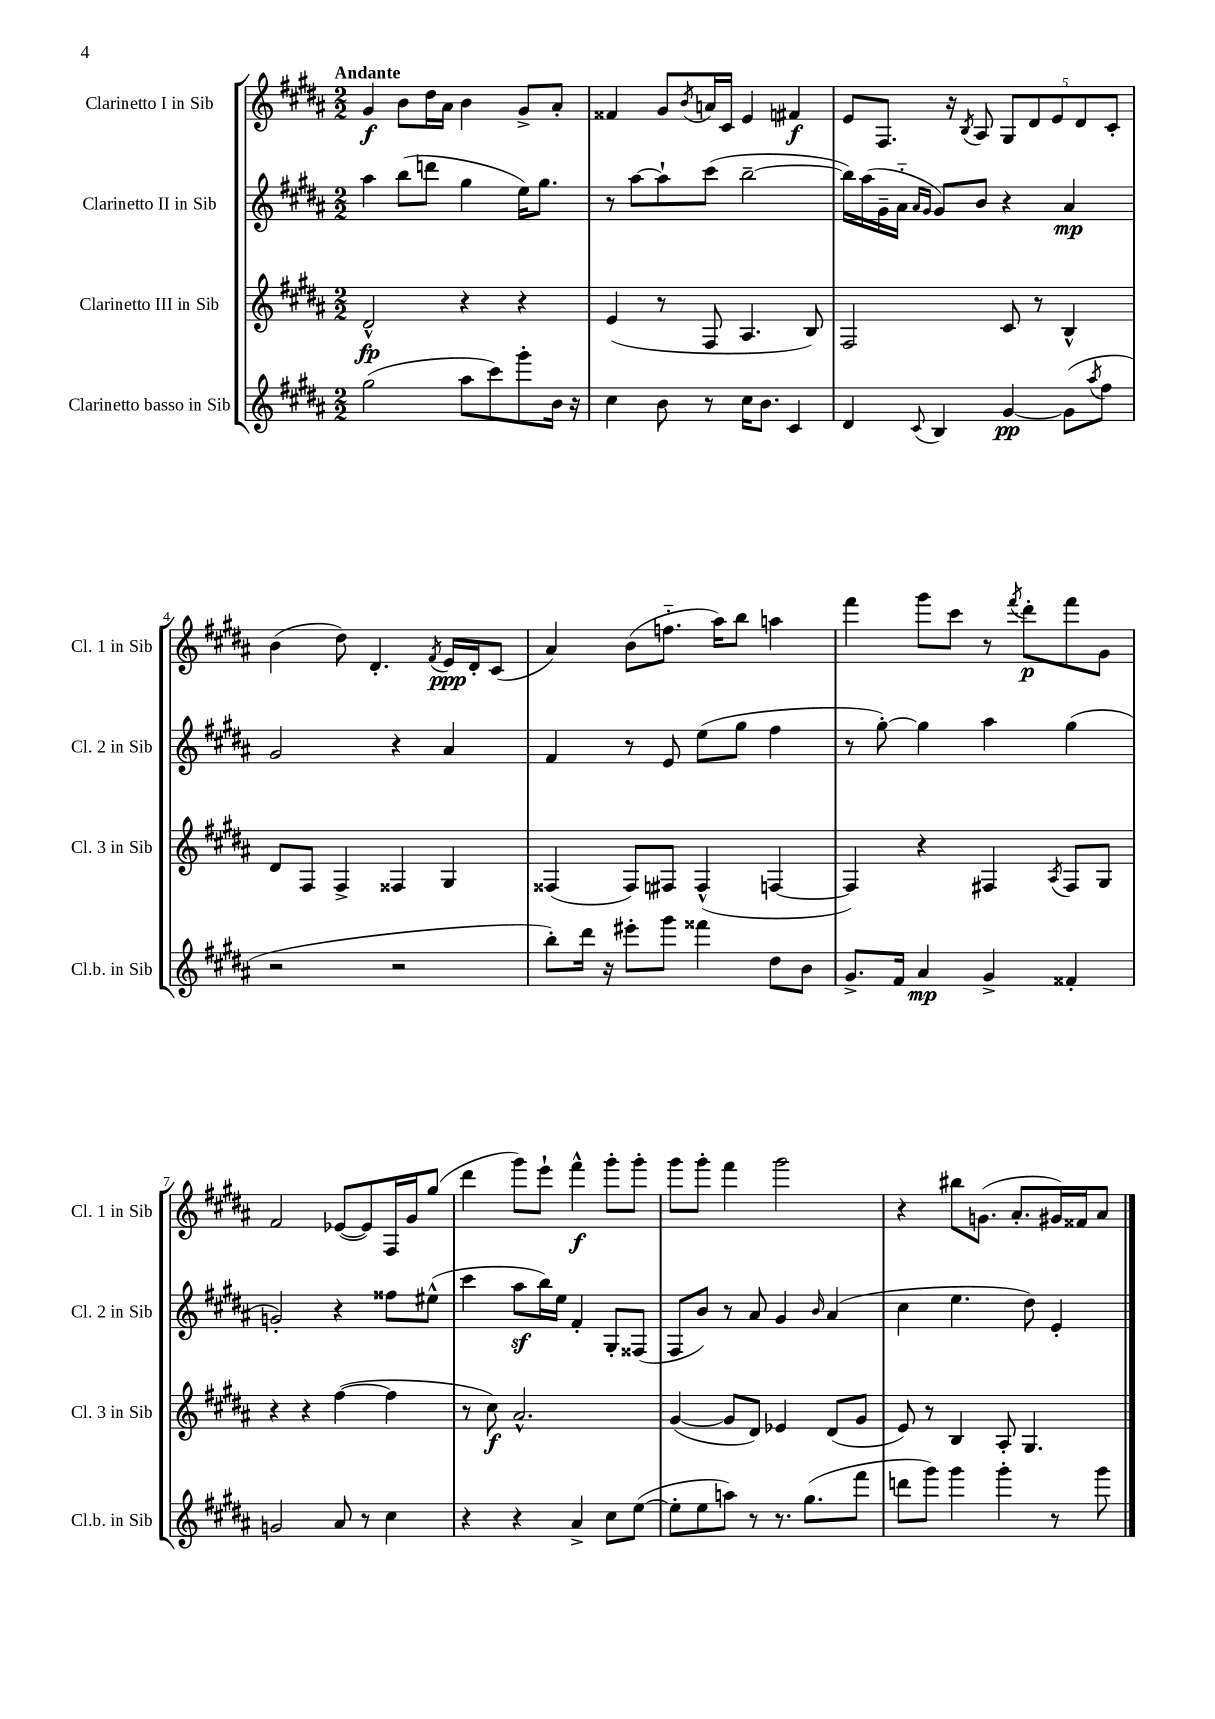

**kern	**kern	**kern	**kern
*staff4	*staff3	*staff2	*staff1
*clefG2	*clefG2	*clefG2	*clefG2
*k[f#c#g#d#a#]	*k[f#c#g#d#a#]	*k[f#c#g#d#a#]	*k[f#c#g#d#a#]
*M2/2	*M2/2	*M2/2	*M2/2
(2gg#	2d#^^	4aa#	4g#
.	.	(8bb	8b
.	.	8ddd	16dd#
.	.	.	16a#
8aa#	4r	4gg#	4b
8ccc#)	.	.	.
8ggg#'	4r	16ee)	8g#^
.	.	8.gg#	.
16b	.	.	8a#'
16r	.	.	.
=	=	=	=
4cc#	(4e	8r	4f##
.	.	[8aa#	.
8b	8r	8aa#`]	8g#
.	.	.	8qb
8r	8F#	(8ccc#	16a
.	.	.	16c#
16cc#	4.A#	[2bb~	4e
8.b	.	.	.
4c#	.	.	4f#
.	8B)	.	.
=	=	=	=
4d#	2F#	16bb])	8e
.	.	(16aa#	.
.	.	16g#~	8.F#
.	.	16a#'~	.
.	.	16qqa#	.
8qqc#	.	16qqg#	.
4B	.	8g#)	.
.	.	.	16r
.	.	.	8qB
.	.	8b	8A#
[4g#	8c#	4r	10G#
.	.	.	10d#
.	8r	.	.
.	.	.	10e
(8g#]	4B^^	4a#	.
.	.	.	10d#
8qaa#	.	.	.
8ff#	.	.	.
.	.	.	10c#'
=	=	=	=
2r	8d#	2g#	(4b
.	8F#	.	.
.	4F#^	.	8dd#)
.	.	.	4.d#'
2r	4F##	4r	.
.	.	.	8qf#
.	4G#	4a#	16e
.	.	.	16d#'
.	.	.	(8c#
=	=	=	=
8bb')	(4F##	4f#	4a#)
16ddd#	.	.	.
16r	.	.	.
8eee#'	8F##)	8r	(8b
8ggg#	8F#	8e	8.ff'~
4fff##	(4F#^^	(8ee	.
.	.	.	16aa#)
.	.	8gg#	8bb
8dd#	[4F	4ff#	4aa
8b	.	.	.
=	=	=	=
8.g#^	4F])	8r	4fff#
.	.	[8gg#')	.
16f#	.	.	.
4a#	4r	4gg#]	8ggg#
.	.	.	8ccc#
4g#^	4F#	4aa#	8r
.	.	.	8qfff#
.	.	.	8ddd#'
.	8qA#	.	.
4f##'	8F#	(4gg#	8fff#
.	8G#	.	8g#
=	=	=	=
2g	4r	2g')	2f#
.	4r	.	.
8a#	([4ff#	4r	([8e-
8r	.	.	8e-])
4cc#	4ff#]	8ff##	16F#
.	.	.	16g#
.	.	(8ee#^^	(8gg#
=	=	=	=
4r	8r	4ccc#	4ddd#
.	8cc#)	.	.
4r	2.a#^^	8aa#	8ggg#)
.	.	16bb)	8eee`
.	.	16ee	.
4a#^	.	4f#'	4fff#^^
8cc#	.	8G#'	8ggg#'
([8ee	.	(8F##	8ggg#'
=	=	=	=
8ee']	([4g#	8F#	8ggg#
8ee	.	8b)	8ggg#'
8aa)	8g#]	8r	4fff#
8r	8d#)	8a#	.
8.r	4e-	4g#	2ggg#
(8.gg#	.	.	.
.	.	16qqb	.
.	(8d#	(4a#	.
8fff#	8g#	.	.
=	=	=	=
8ddd	8e)	4cc#	4r
8ggg#)	8r	.	.
4ggg#	4B	4.ee	8bb#
.	.	.	(8.g
4ggg#'	8A#'	.	.
.	.	.	8.a#'
.	4.G#	8dd#)	.
8r	.	4e'	16g#)
.	.	.	16f##
8ggg#	.	.	8a#
==	==	==	==
*-	*-	*-	*-
